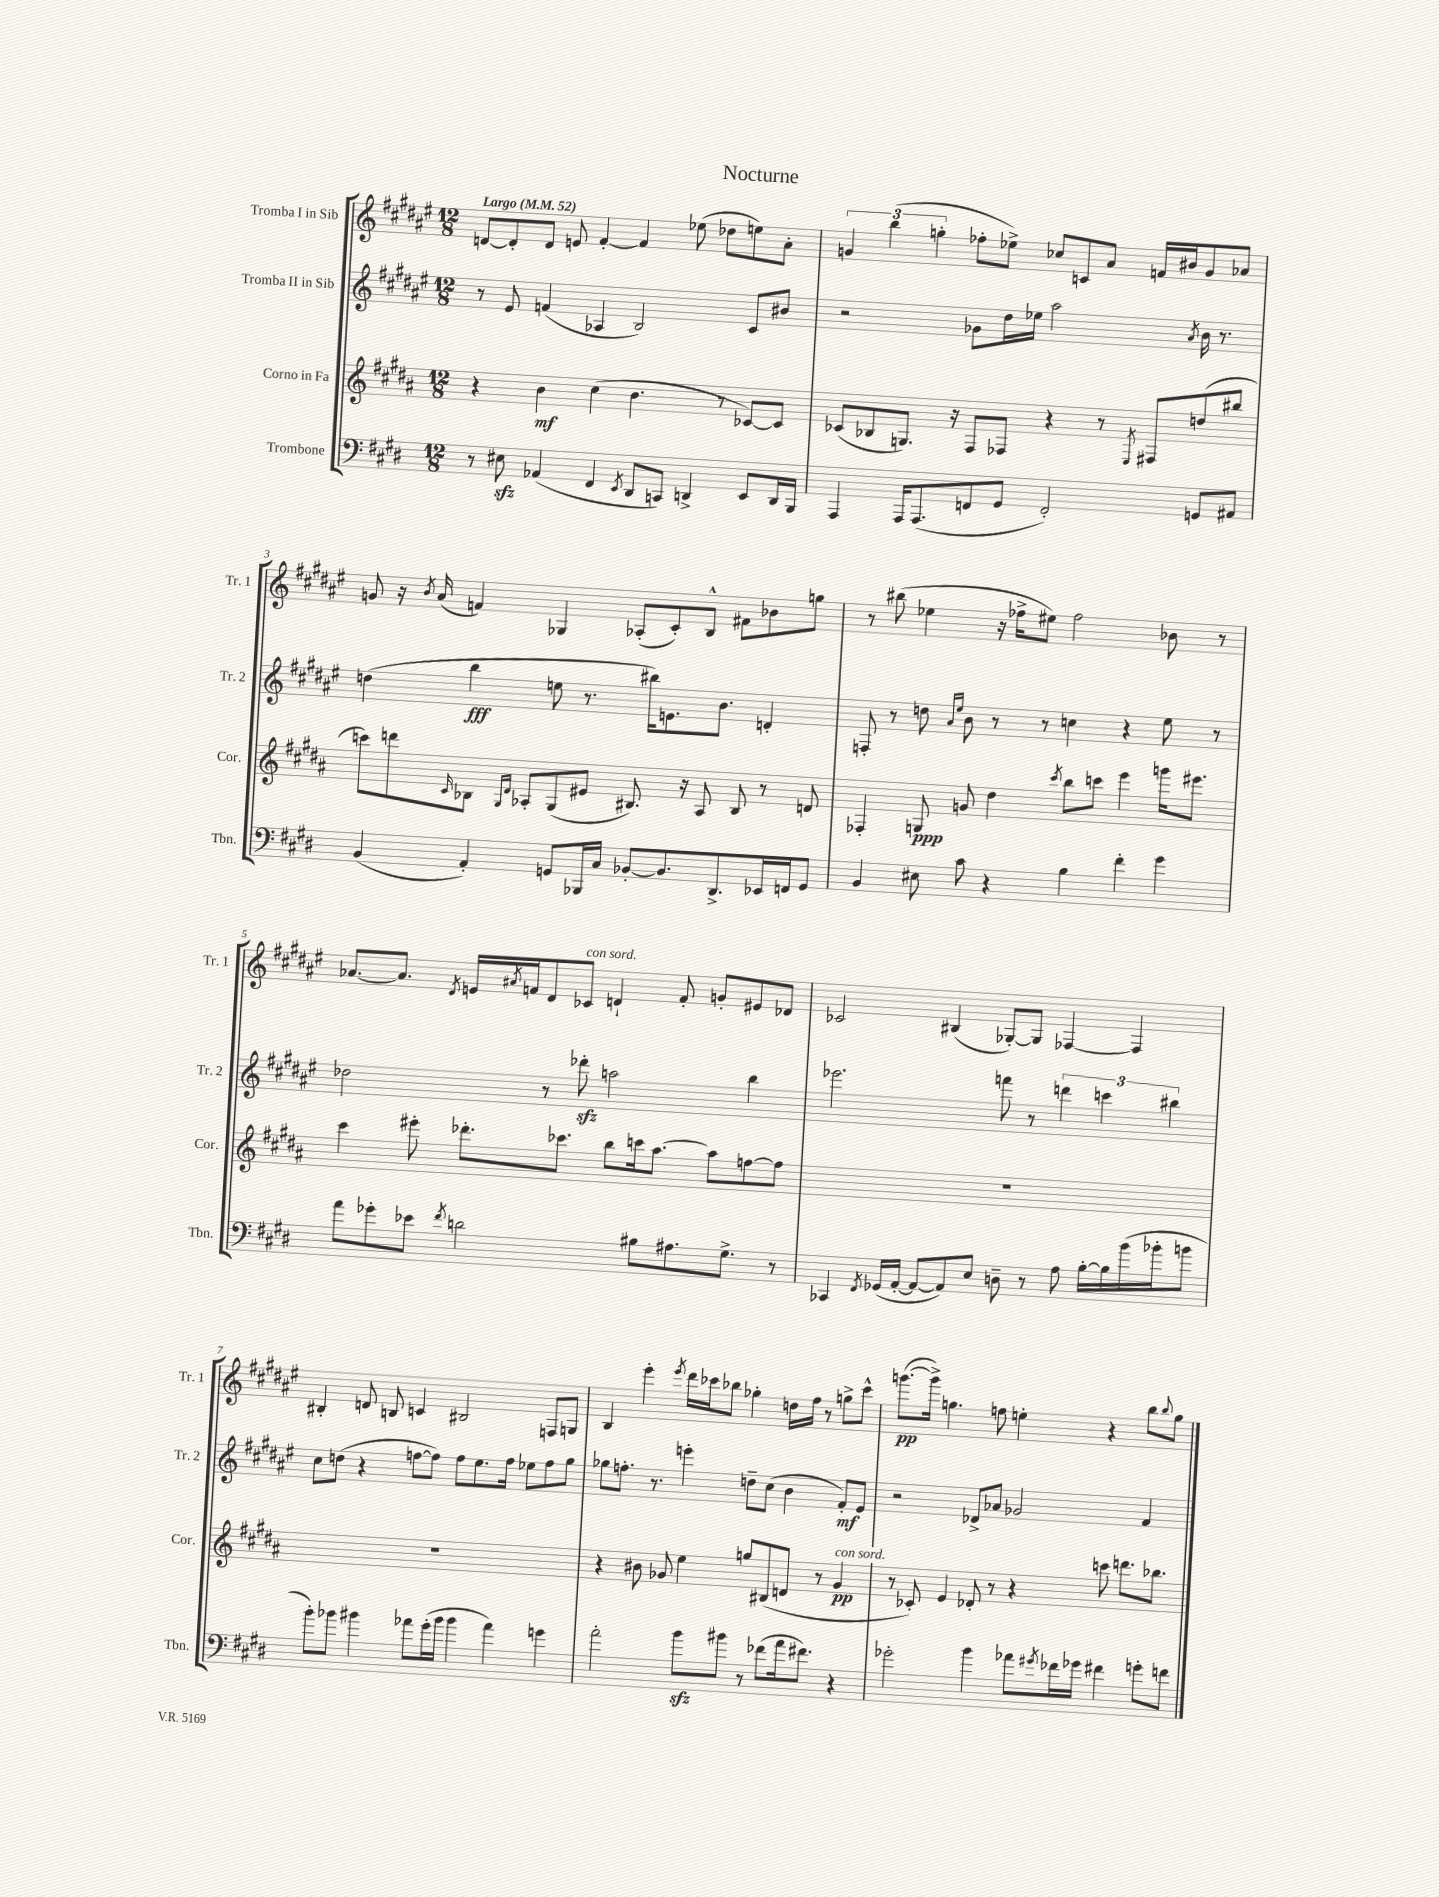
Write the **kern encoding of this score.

**kern	**kern	**kern	**kern
*staff4	*staff3	*staff2	*staff1
*clefF4	*clefG2	*clefG2	*clefG2
*k[f#c#g#d#]	*k[f#c#g#d#a#]	*k[f#c#g#d#a#e#]	*k[f#c#g#d#a#e#]
*M12/8	*M12/8	*M12/8	*M12/8
*MM52	*MM52	*MM52	*MM52
8r	4r	8r	[8d
8E#	.	8e#	8d']
(4AA-	4b	(4f	8d
.	.	.	8e
4FF#	(4cc#	4A-	[4f#'
8qEE	.	.	.
8DD#	4.b	2B)	4f#]
8CC)	.	.	.
4DD^	.	.	(8ee-
.	8r	.	8dd-
8EE	[8c-)	8c#	8ee)
16DD	8c-]	8b#	8a#'
16BBB	.	.	.
=	=	=	=
4AAA	(8c-	2r	6g
.	8B-	.	.
.	.	.	(6bb
16AAA	8.G)	.	.
(8.AAA	.	.	.
.	.	.	6gg'
.	16r	.	.
8FF	8F#	8g-	8ff-'
8GG#	8F-	16dd#	8ee-^)
.	.	16ee-	.
2FF')	4r	2aa#	8cc-
.	.	.	8c
.	8r	.	8a#
.	8qE	.	.
.	8F#	.	16f
.	.	.	16b#
.	.	8qa#	.
8GG	(8dd	16b	8g
.	.	8.r	.
8AA#	8bb#	.	8a-
=	=	=	=
(4BB	8ccc)	(4dd	8g
.	8ddd	.	16r
.	.	.	8qb
.	.	.	(16a#
.	16qqc#	.	.
4AA')	8B-	4bb	4f)
.	16qqG#	.	.
.	16qqd#	.	.
.	8A-'	.	.
8GG	(8G#	8ee	4G-
16BBB-	8e#	8.r	.
16C#	.	.	.
[8BB-'	8.B#)	.	(8A-'
.	.	16bb#)	.
8.BB-]	.	8.e	8c#')
.	16r	.	.
.	8A-	.	8B^^
8.DD#^	.	8.b	.
.	8B#	.	8f#
16EE-	8r	4d'	8b-
16FF	.	.	.
8GG	8d	.	8gg
=	=	=	=
4BB	4F-'	8F'	8r
.	.	8r	(8bb#
8E#	8G	8dd	4ee-
.	.	16qqa#	.
.	.	16qqee#	.
8c#	8g	8b	.
4r	4dd#	8r	16r
.	.	.	16ff-^
.	.	8r	8ee#)
.	8qccc#	.	.
4B	8bb	4cc	2ff-
.	8ccc	.	.
4f#'	4eee	4r	.
4g#	16ggg	8ee#	8b-
.	8.eee#	.	.
.	.	8r	8r
=	=	=	=
8a	4ccc#	2dd-	[8.a-
8g-'	.	.	.
.	.	.	8.a-]
8e-	8eee#'	.	.
8qf#	.	.	8qd#
2d	8.ddd-'	.	16e
.	.	.	8qa#
.	.	.	16f
.	.	8r	8d#
.	8.ccc-	.	.
.	.	8ddd-'	8c-
.	8bb	2aa	4d`
8B#	16ccc	.	.
.	[8.aa#	.	.
8.A#	.	.	8f'
.	8aa#]	.	8g'
8.G#^	.	.	.
.	[8ff	4bb	8e#
8r	8ff]	.	8d-
=	=	=	=
4CC-	1.r	2.eee-	2c-
8qFF#	.	.	.
(16GG-	.	.	.
[16AA'	.	.	.
8AA_	.	.	.
8AA])	.	.	(4B#
8E	.	.	.
8D~	.	8fff	[8G-')
8r	.	8r	8G-]
8A	.	6ddd	[4F-
[16B'	.	.	.
.	.	6ccc	.
16B]	.	.	.
(16b	.	.	4F-]
16b-'	.	.	.
.	.	6bb#	.
8b	.	.	.
=	=	=	=
8b')	1.r	8cc#	4B#'
8b-	.	(8dd	.
4b#	.	4r	8d
.	.	.	8B
8a-	.	[8ff	4c
(16g#'	.	8ff])	.
16b#	.	.	.
4b#	.	8ff	2B#
.	.	8.ee#	.
4a-)	.	.	.
.	.	16ff	.
.	.	8ee-	.
4g	.	8ff	8F
.	.	8gg#	8G
=	=	=	=
2a'	4r	8gg-	4B
.	.	8.ff'	.
.	8b#	.	4eee#'
.	.	8.r	.
.	8g-	.	.
.	.	.	8qeee#
8b	4ee	4eee'	16ddd#
.	.	.	16ccc-
8b#	.	.	8bb-
8r	8gg	8dd~	4gg-'
(8f-	(8B#	(8cc#	.
16a	8d	4b	16dd
8.f#)	.	.	16ff#
.	8r	.	8r
4r	4g-	8f#')	8gg^
.	.	8e#	8ccc-^^
=	=	=	=
2g-'	8r	2r	([8.ggg
.	8c-')	.	.
.	.	.	16ggg^])
.	4e	.	4.gg
4b	8d-'	8d-^	.
.	8r	8a-	8ff
8a-	4r	2g-	4ee'
8qg#	.	.	.
16f-	.	.	.
16g-	.	.	.
4f#	8ccc	.	4r
.	8.ddd	.	.
8g'	.	4f#	8bb
.	8.bb-	.	.
.	.	.	8qqbb
8f	.	.	8gg
==	==	==	==
*-	*-	*-	*-
